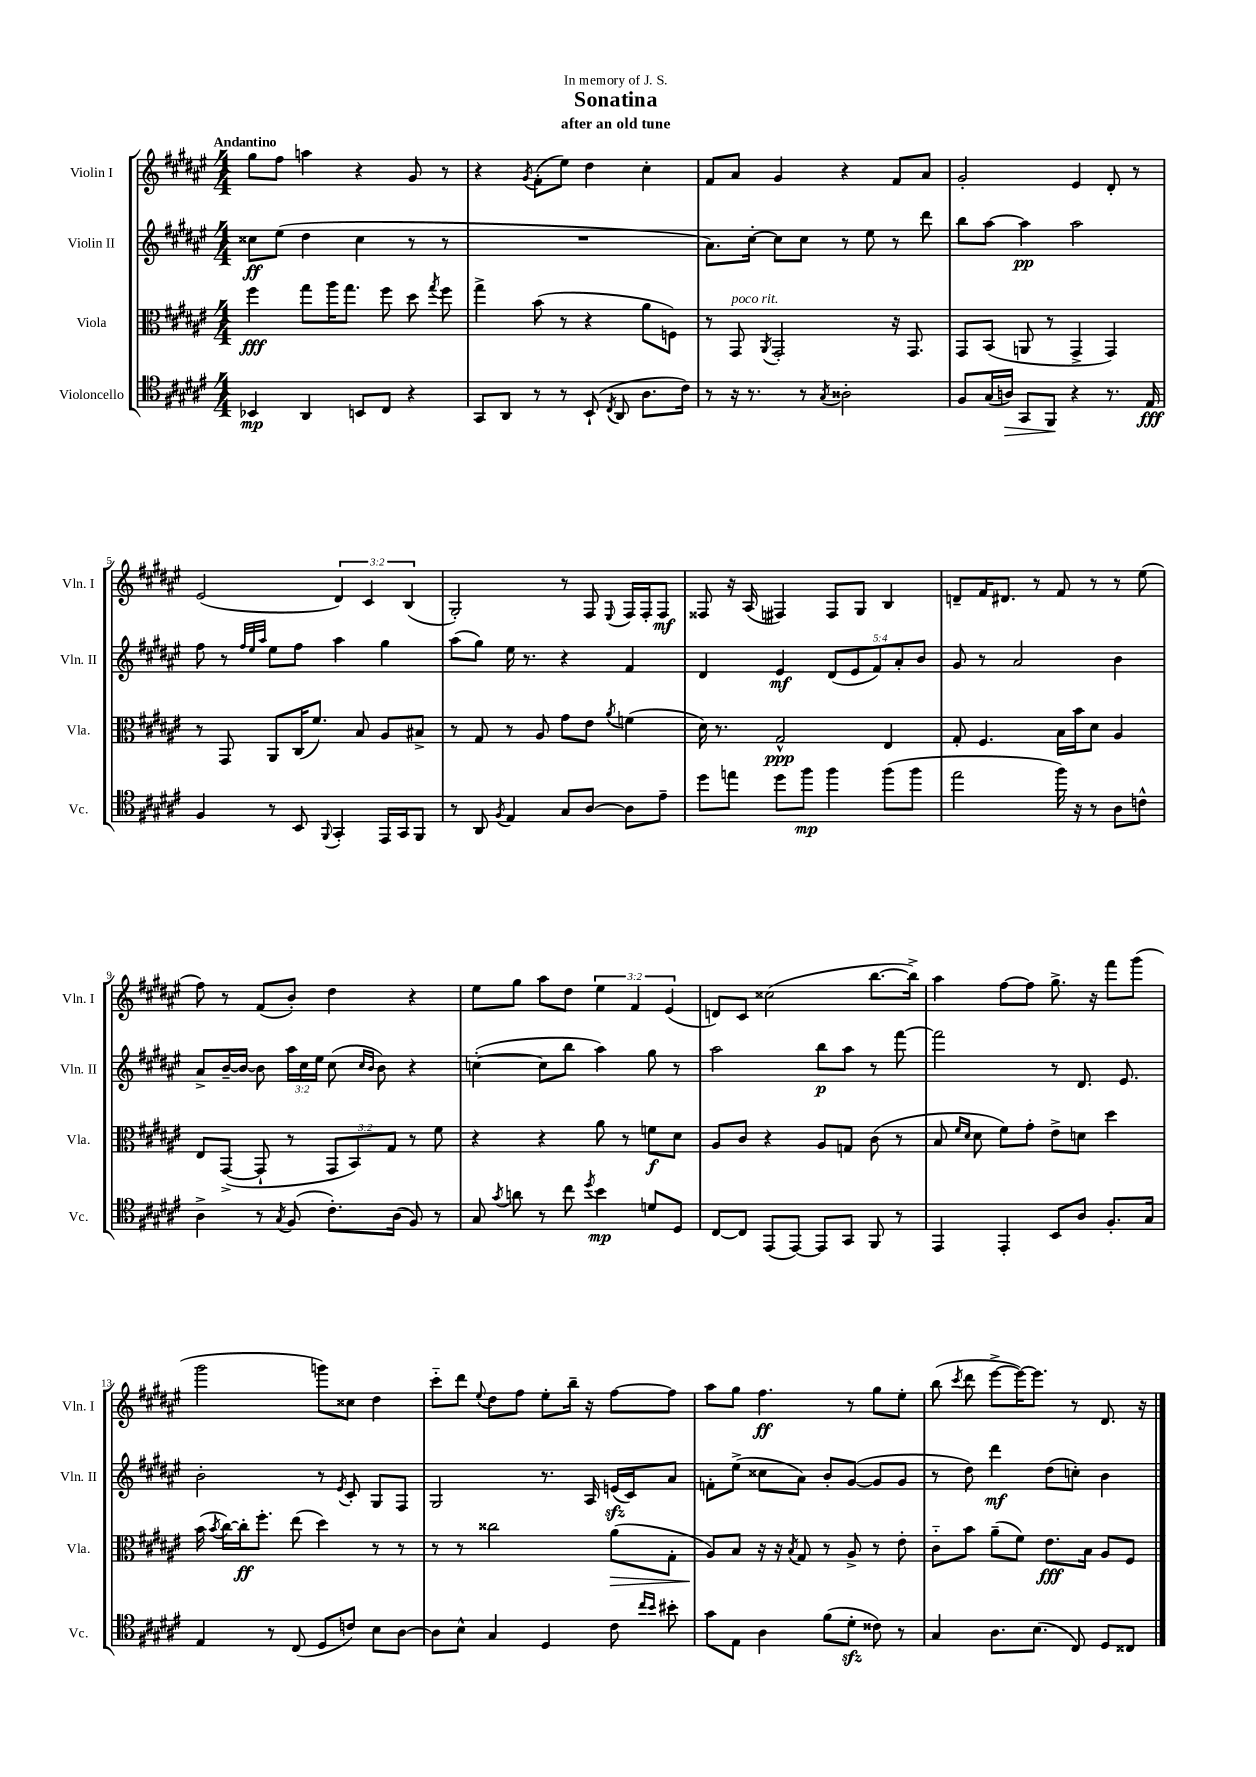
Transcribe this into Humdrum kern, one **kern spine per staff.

**kern	**kern	**kern	**kern
*staff4	*staff3	*staff2	*staff1
*clefC4	*clefC3	*clefG2	*clefG2
*k[f#c#g#d#a#e#]	*k[f#c#g#d#a#e#]	*k[f#c#g#d#a#e#]	*k[f#c#g#d#a#e#]
*M4/4	*M4/4	*M4/4	*M4/4
4BB-	4ff#	8cc##	8gg#
.	.	(8ee#	8ff#
4AA#	8gg#	4dd#	4aa
.	16aa#	.	.
.	8.gg#	.	.
8BB	.	4cc##	4r
8C#	8ff#	.	.
4r	8dd#	8r	8g#
.	8qgg#	.	.
.	8ff#	8r	8r
=	=	=	=
8GG#	4gg#^	1r	4r
8AA#	.	.	.
.	.	.	8qg#
8r	(8b	.	(8f#'
8r	8r	.	8ee#)
(8BB`	4r	.	4dd#
8qC#	.	.	.
8AA#	.	.	.
8.A#	8a#	.	4cc#'
.	8F)	.	.
16c#)	.	.	.
=	=	=	=
8r	8r	8.a#)	8f#
16r	8GG#	.	8a#
8.r	.	[16cc#'	.
.	8qAA#	.	.
.	2GG#'	8cc#]	4g#
8r	.	8cc#	.
8qG#	.	.	.
2A##'	.	8r	4r
.	.	8ee#	.
.	16r	8r	8f#
.	8.GG#	.	.
.	.	8ddd#	8a#
=	=	=	=
8F#	8GG#	8bb	2g#'
(16G#	(8BB	[8aa#	.
16A)	.	.	.
8GG#	8AA	4aa#]	.
8FF#	8r	.	.
4r	4GG#^	2aa#	4e#
8.r	4GG#)	.	8d#'
.	.	.	8r
16E#	.	.	.
=	=	=	=
4F#	8r	8ff#	(2e#
.	8GG#	8r	.
.	.	32qqff#	.
.	.	32qqee#	.
.	.	32qqaa#	.
8r	8AA#	8ee#	.
8BB	(16C#	8ff#	.
.	8.f#)	.	.
8qqFF#	.	.	.
4GG#'	.	4aa#	6d#)
.	8B	.	.
.	.	.	6c#
16EE#	8A#	4gg#	.
16GG#	.	.	.
.	.	.	(6B
8FF#	8B#^	.	.
=	=	=	=
8r	8r	(8aa#	2G#')
8AA#	8G#	8gg#)	.
8qF#	.	.	.
4E#	8r	16ee#	.
.	.	8.r	.
.	8A#	.	.
8G#	8g#	4r	8r
[8A#	8e#	.	8F#
.	8qa#	.	8qqE#
8A#]	(4f	4f#	16F#
.	.	.	16F#'
8e#~	.	.	8F#
=	=	=	=
8dd#	16d#)	4d#	8F##
.	8.r	.	.
8ee	.	.	16r
.	.	.	(16A#
8dd#	2G#^^	4e#	4F#)
8ff#	.	.	.
4ff#	.	(10d#	8F#
.	.	10e#	.
.	.	.	8G#
.	.	10f#)	.
(8ff#	4E#	.	4B
.	.	10a#'	.
8ff#	.	.	.
.	.	10b	.
=	=	=	=
2ee#	8G#'	8g#	8d~
.	4.F#	8r	16f#
.	.	.	8.d#
.	.	2a#	.
.	.	.	8r
16ff#)	16B	.	8f#
16r	16b	.	.
8r	8d#	.	8r
8A#	4A#	4b	8r
8c^^	.	.	(8ee#
=	=	=	=
4A#^	8E#	8a#^	8ff#)
.	([8GG#^	[16b~	8r
.	.	16b_	.
8r	8GG#`]	8b]	(8f#
8qG#	.	.	.
(8F#	8r	24aa#	8b')
.	.	24cc#	.
.	.	24ee#	.
8.c#')	12GG#	(8cc#	4dd#
.	12BB)	.	.
.	.	16qqcc#	.
.	.	16qqb	.
.	.	8b)	.
.	12G#	.	.
(16A#	.	.	.
8F#)	8r	4r	4r
8r	8f#	.	.
=	=	=	=
8G#	4r	([4cc'	8ee#
8qg#	.	.	.
8a	.	.	8gg#
8r	4r	8cc]	8aa#
8cc#	.	8bb	8dd#
8qdd#	.	.	.
4b	8a#	4aa#)	6ee#
.	8r	.	.
.	.	.	6f#
8d	8f	8gg#	.
.	.	.	(6e#
8D#	8d#	8r	.
=	=	=	=
[8C#	8A#	2aa#	8d)
8C#]	8c#	.	8c#
(8EE#	4r	.	(2cc##
[8EE#)	.	.	.
8EE#]	8A#	8bb	.
8GG#	8G	8aa#	.
8FF#	(8c#	8r	[8.bb
8r	8r	[8fff#	.
.	.	.	16bb^])
=	=	=	=
4EE#	8B	2fff#]	4aa#
.	16qqf#	.	.
.	16qqd#	.	.
.	8d#	.	.
4EE#'	8f#)	.	[8ff#
.	8g#'	.	8ff#]
8BB	8e#^	8r	8.gg#^
8A#	8d	8.d#	.
.	.	.	16r
8.F#'	4dd#	.	8fff#
.	.	8.e#	.
.	.	.	(8ggg#
16G#	.	.	.
=	=	=	=
4E#	(16b	2b'	2ggg#
.	8qb	.	.
.	[16cc#)	.	.
.	16cc#']	.	.
.	8.ff#'	.	.
8r	.	.	.
(8C#	(8ee#	.	.
8D#	4dd#)	8r	8ggg)
.	.	8qe#	.
8c)	.	8c#'	8cc##
8B	8r	8G#	4dd#
[8A#	8r	8F#	.
=	=	=	=
8A#]	8r	2G#	8ccc#'~
8B^^	8r	.	8ddd#
.	.	.	8qqee#
4G#	2cc##	.	8dd#
.	.	.	8ff#
4D#	.	8.r	8ee#'
.	.	.	16bb~
.	.	16A#	16r
8c#	(8a#	(16e	[8ff#
.	.	16c#)	.
16qqcc#	.	.	.
16qqb	.	.	.
8b#'	8G#'	8a#	8ff#]
=	=	=	=
8g#	8A#)	8f'	8aa#
8E#	8B	(8ee#^	8gg#
4A#	16r	8cc##	4.ff#
.	16r	.	.
.	8qB	.	.
.	8G#	8a#)	.
(8f#	8r	8b'	.
8d#'	8A#^	([8g#	8r
8c##)	8r	8g#]	8gg#
8r	8e#'	8g#	8ee#'
=	=	=	=
4G#	8c#'~	8r	(8bb
.	.	.	8qccc#
.	8b	8dd#)	8ddd#
8.A#	(8a#~	4ddd#	[8eee#^
.	8f#)	.	16eee#_)
(8.B	.	.	8.eee#]
.	8.e#	(8dd#	.
8C#)	.	8cc')	8r
.	16B	.	.
8D#	8A#	4b	8.d#
8C##	8F#	.	.
.	.	.	16r
==	==	==	==
*-	*-	*-	*-
